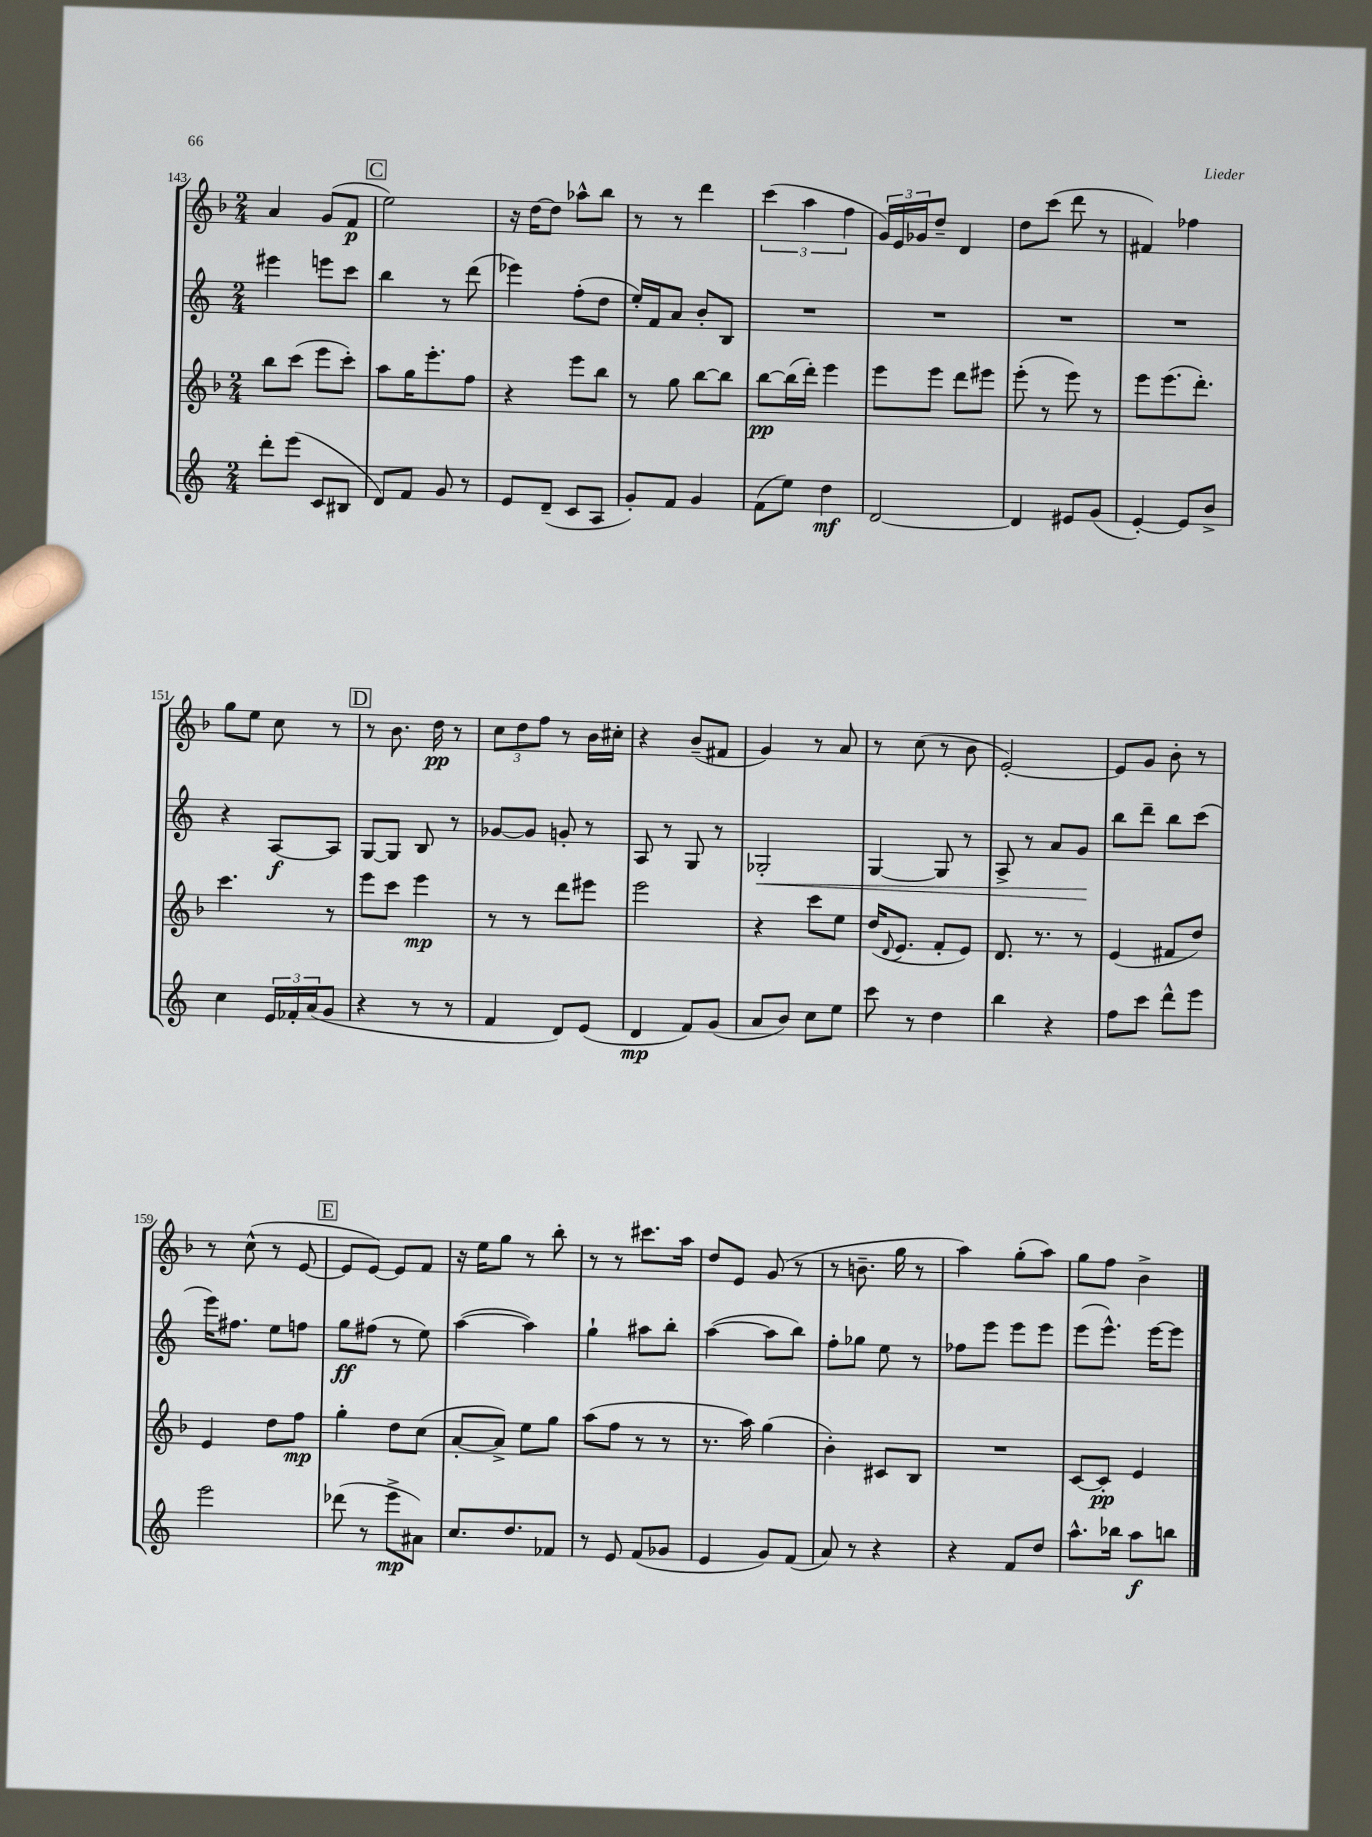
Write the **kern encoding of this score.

**kern	**kern	**kern	**kern
*staff4	*staff3	*staff2	*staff1
*clefG2	*clefG2	*clefG2	*clefG2
*k[]	*k[b-]	*k[]	*k[b-]
*M2/4	*M2/4	*M2/4	*M2/4
8ddd'	8bb-	4eee#	4a
(8eee	(8ccc	.	.
8c	8eee	8eee	(8g
8B#	8ccc')	8ccc	8f
=	=	=	=
8d)	8aa	4bb	2ee)
8f	16gg	.	.
.	8.eee'	.	.
8g	.	8r	.
8r	8ff	(8ddd	.
=	=	=	=
8e	4r	4eee-)	16r
.	.	.	[16dd
(8d~	.	.	8dd]
8c	8eee	(8ff'	8aa-^^
8A	8bb-	8dd	8bb-
=	=	=	=
8g')	8r	16ee')	8r
.	.	16f	.
8f	8gg	8a	8r
4g	[8bb-	8b'	4ddd
.	8bb-]	8B	.
=	=	=	=
(8f	[8bb-	2r	(6ccc
8ee)	(16bb-]	.	.
.	.	.	6aa
.	16ddd')	.	.
4dd	4eee	.	.
.	.	.	6ff
=	=	=	=
[2d	8eee	2r	24g)
.	.	.	24e
.	.	.	24g-
.	8eee	.	8dd~
.	8ddd	.	4d
.	8eee#	.	.
=	=	=	=
4d]	(8eee'	2r	8dd
.	8r	.	(8ccc
8e#	8eee)	.	8ddd
(8g	8r	.	8r
=	=	=	=
[4e')	8eee	2r	4f#)
.	(8.eee	.	.
8e]	.	.	4ff-
.	8.ddd')	.	.
8b^	.	.	.
=	=	=	=
4cc	4.ccc	4r	8gg
.	.	.	8ee
24e	.	[8A	8cc
24f-'	.	.	.
(24a	.	.	.
8g	8r	8A]	8r
=	=	=	=
4r	8eee	[8G	8r
.	8ccc	8G]	8.b-
8r	4eee	8B	.
.	.	.	16dd
8r	.	8r	8r
=	=	=	=
4f	8r	[8g-	12cc
.	.	.	12dd
.	8r	8g-]	.
.	.	.	12ff
8d)	8ddd	8g'	8r
(8e	8eee#	8r	16b-
.	.	.	16cc#'
=	=	=	=
4d	2eee	8A	4r
.	.	8r	.
8f)	.	8G	(8b-~
(8g	.	8r	8f#
=	=	=	=
8a	4r	2G-'	4g)
8b)	.	.	.
8cc	8ccc	.	8r
8ee	8ee	.	8a
=	=	=	=
8ccc	(16dd	[4G	8r
.	8qqd	.	.
.	8.e	.	.
8r	.	.	(8cc
4dd	8f'	8G]	8r
.	8e)	8r	8b-
=	=	=	=
4bb	8.d	8A^	[2e')
.	.	8r	.
.	8.r	.	.
4r	.	8a	.
.	8r	8g	.
=	=	=	=
8ff	(4e	8bb	8e]
8ccc	.	8ddd~	8g
8ddd^^	8f#	8bb	8b-'
8eee	8dd)	(8ccc	8r
=	=	=	=
2eee	4e	16eee)	8r
.	.	8.ff#	.
.	.	.	(8cc^^
.	8dd	8ee	8r
.	8ff	8ff	[8e
=	=	=	=
(8ddd-	4gg'	8gg	8e]
8r	.	(8ff#	[8e)
8eee^	8dd	8r	8e]
8a#)	(8cc	8ee)	8f
=	=	=	=
8.cc	[8a'	([4aa	16r
.	.	.	16ee
.	8a^])	.	8gg
8.dd	.	.	.
.	8ee	4aa])	8r
8f-	8gg	.	8bb-'
=	=	=	=
8r	(8aa	4gg`	8r
8e	8ff	.	8r
(8f	8r	8aa#	8.ccc#
8g-	8r	8bb'	.
.	.	.	16aa
=	=	=	=
4e	8.r	([4aa	8dd
.	.	.	8e
.	16aa)	.	.
8g)	(4gg	8aa]	(8g
(8f	.	8bb)	8r
=	=	=	=
8a)	4b-')	8ff'	8r
8r	.	8gg-	8.b~
4r	8c#	8ee	.
.	.	.	16gg
.	8B-	8r	8r
=	=	=	=
4r	2r	8ff-	4aa)
.	.	8eee	.
8f	.	8eee	(8gg'
8dd	.	8eee	8aa)
=	=	=	=
8.aa^^	[8c	(8eee	8gg
.	8c']	8.eee^^)	8ff
16bb-	.	.	.
8aa	4e	.	4b-^
.	.	[16eee	.
8bb	.	8eee]	.
==	==	==	==
*-	*-	*-	*-
